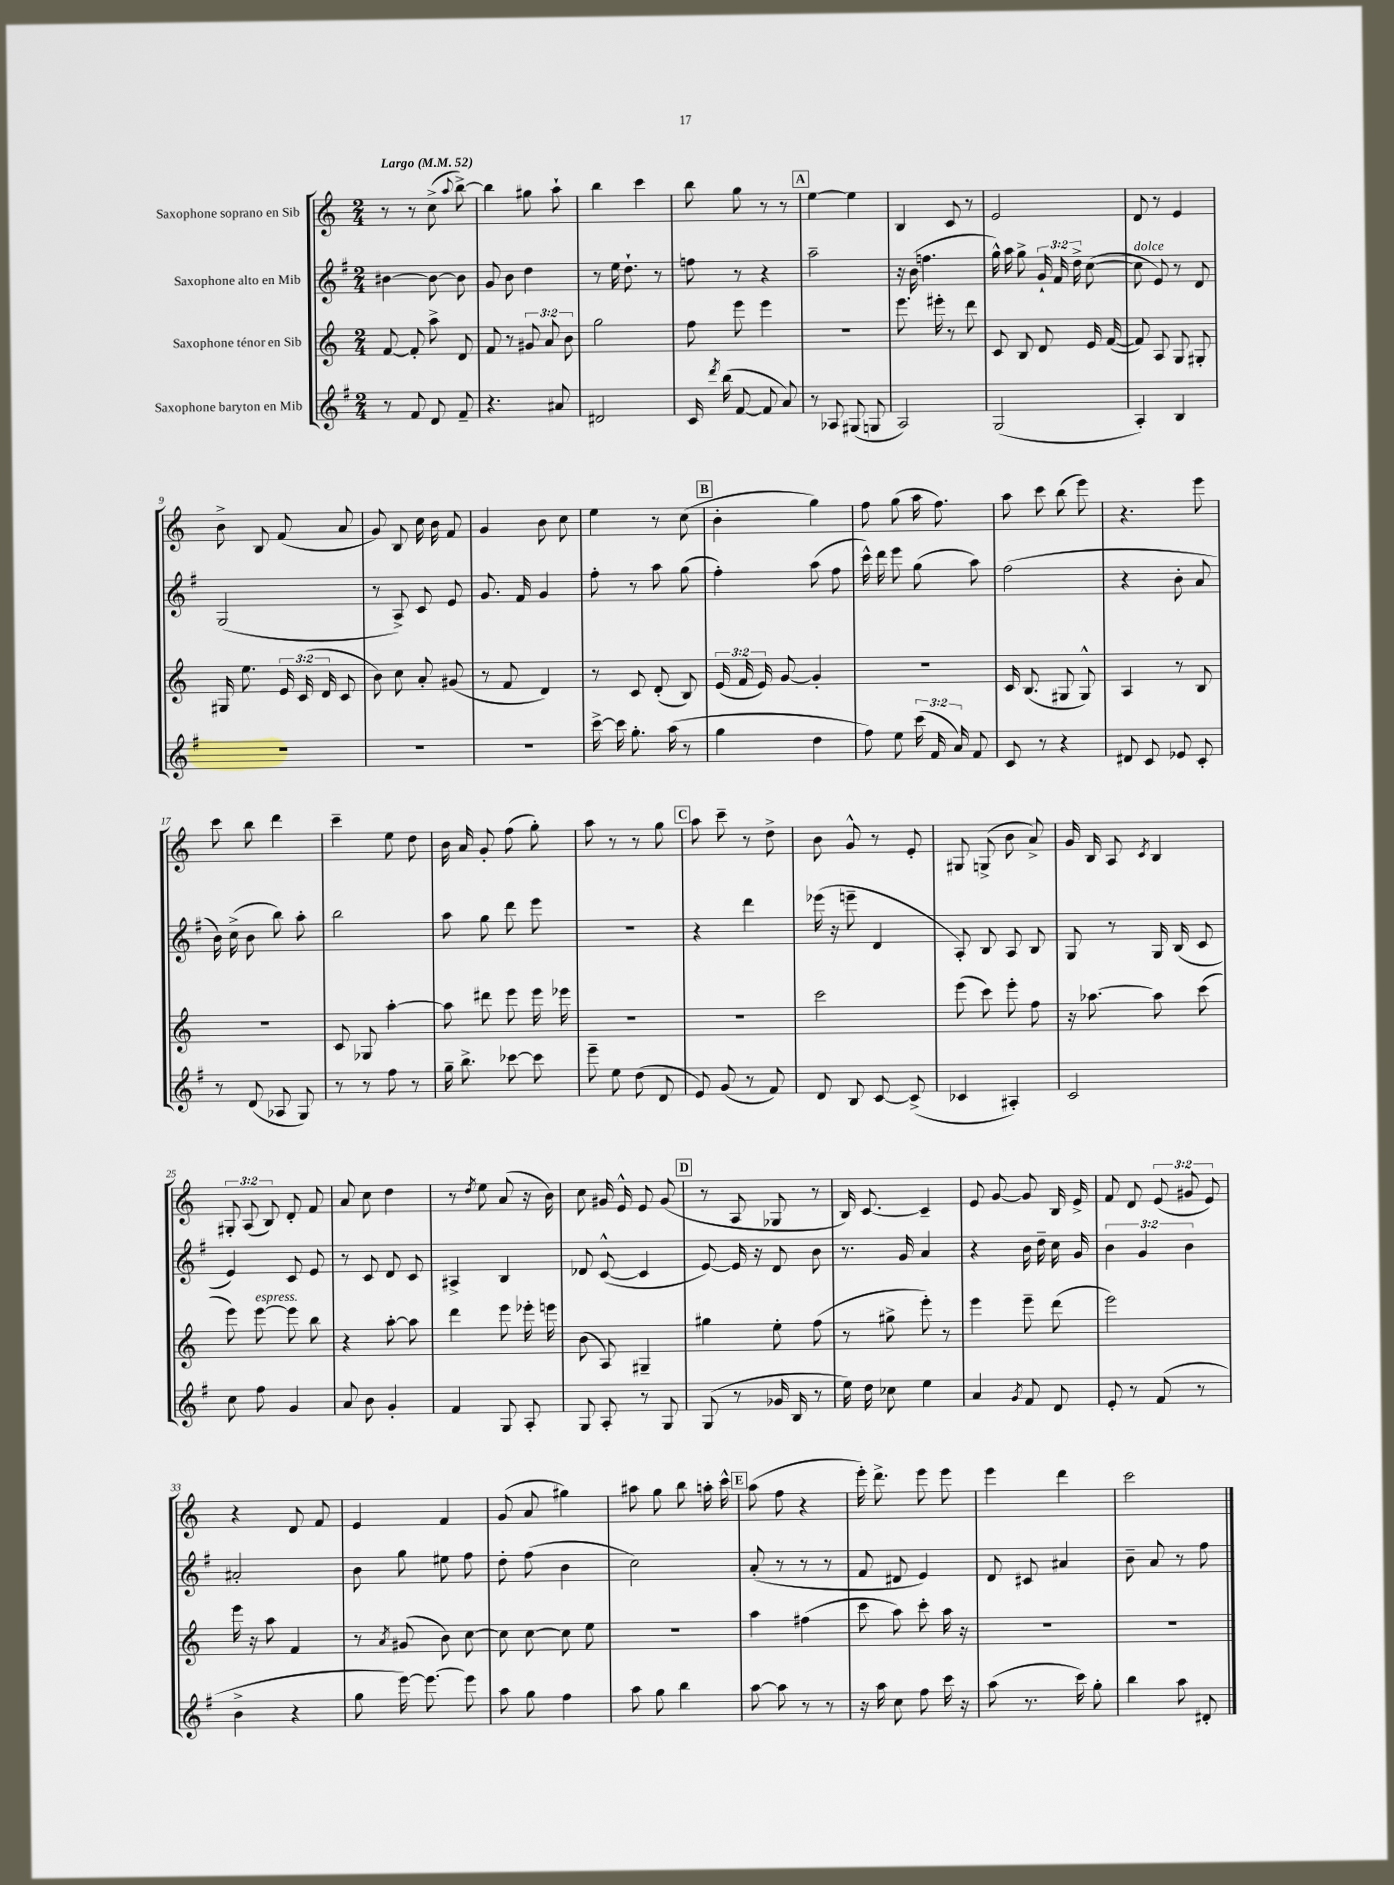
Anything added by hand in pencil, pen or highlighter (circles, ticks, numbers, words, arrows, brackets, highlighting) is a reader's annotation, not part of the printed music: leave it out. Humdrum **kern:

**kern	**kern	**kern	**kern
*part4	*part3	*part2	*part1
*staff4	*staff3	*staff2	*staff1
*I"Saxophone baryton en Mib	*I"Saxophone ténor en Sib	*I"Saxophone alto en Mib	*I"Saxophone soprano en Sib
*clefG2	*clefG2	*clefG2	*clefG2
*k[f#]	*k[]	*k[f#]	*k[]
*M2/4	*M2/4	*M2/4	*M2/4
*MM52	*MM52	*MM52	*MM52
=1	=1	=1	=1
!	!	!	!LO:TX:a:B:t=Largo
8r	[8f/	[4b#X\	8r
8f#/	8f'/]	.	8r
8d/	8aa^\	8b#\_	(8cc^\
.	.	.	8qqaa/
8f#~/	8d/	8b#\]	[8bb^\)
=2	=2	=2	=2
4.r	8f/	8g/	4bb\]
.	8r	8b\	.
.	12g#X/	4dd\	8gg#X\
.	12a/	.	.
8a#X/	.	.	8aa`\
.	12b\	.	.
=3	=3	=3	=3
2d#X/	2gg\	8r	4bb\
.	.	16ee\	.
.	.	8.dd`\	.
.	.	.	4ccc\
.	.	8r	.
=4	=4	=4	=4
16c/	8ff\	8ffn\	8bb\
8qddd/	.	.	.
(16bb\	.	.	.
[8f#/	8eee\	8r	8gg\
8f#/]	4eee\	4r	8r
8a/)	.	.	8r
!!LO:REH:place=s1:t=A
=5	=5	=5	=5
8r	2r	2aa~\	[4ee\
8A-X/	.	.	.
(8G#X/	.	.	4ee\]
8Gn/	.	.	.
=6	=6	=6	=6
2A/)	8.eee\	16r	4B/
.	.	(16b\	.
.	.	4.ffn\	.
.	16eee#X'\	.	.
.	8r	.	8c/
.	8ddd\	.	8r
=7	=7	=7	=7
(2G/	8c/	16gg^^\)	2e/
.	.	16aa\	.
.	8B/	8gg^\	.
.	8d/	24g`/	.
.	.	24f#/	.
.	.	24dd^\	.
.	16e/	([8cc\	.
.	([16f/	.	.
=8	=8	=8	=8
!	!	!LO:TX:a:i:t=dolce	!
4A'/)	8f/])	8cc\]	8d/
.	8A/	8e/)	8r
4B/	8G/	8r	4e/
.	8G#X'/	8d/	.
!!LO:LB:g=z
=9	=9	=9	=9
2r	16G#X/	(2G/	8b^\
.	8.ee\	.	.
.	.	.	8B/
.	24e/	.	(8f/
.	(24c/	.	.
.	24d/	.	.
.	8c/	.	8a/
=10	=10	=10	=10
2r	8b\)	8r	8g/)
.	8cc\	8A^/)	8B/
.	8a'/	8c/	16cc\
.	.	.	16b\
.	(8g#X/	8e/	8f/
=11	=11	=11	=11
2r	8r	8.g/	4g/
.	8f/	.	.
.	.	16f#/	.
.	4d/)	4g/	8b\
.	.	.	8cc\
=12	=12	=12	=12
[16ccc^\	8r	8ff#'\	4ee\
16ccc\]	.	.	.
8.gg'\	8c/	8r	.
.	(8d'/	8aa\	8r
(16aa\	.	.	.
8r	8B/)	(8gg\	(8cc\
!!LO:REH:place=s1:t=B
=13	=13	=13	=13
4gg\	(24e/	4ff#'\)	4b'\
.	24f/	.	.
.	24e/)	.	.
.	[8g/	.	.
4dd\	4g'/]	(8aa\	4gg\)
.	.	8ff#\	.
=14	=14	=14	=14
8ff#\)	2r	16ccc^^\)	8ff\
.	.	16ddd\	.
8ee\	.	8eee\	(8gg\
(24ccc\	.	(8gg\	16aa\
24f#/	.	.	.
.	.	.	8.ff\)
24a/)	.	.	.
8f#/	.	8aa\)	.
=15	=15	=15	=15
8c/	16c/	(2ff#\	8aa\
.	(8.B/	.	.
8r	.	.	8ccc\
4r	8G#X/	.	(8bb\
.	8G#^^/)	.	8eee\)
=16	=16	=16	=16
8d#X/	4A/	4r	4.r
8c/	.	.	.
8e-X/	8r	8b'\	.
8c'/	8B/	8a/	8eee\
!!LO:LB:g=z
=17	=17	=17	=17
8r	2r	16b\)	8ccc\
.	.	(16cc^\	.
(8d/	.	8b\	8bb\
8A-X/	.	8bb\)	4ddd\
8G/)	.	8aa'\	.
=18	=18	=18	=18
8r	8c/	2bb\	4ccc~\
8r	8G-X/	.	.
8ff#\	[4aa'\	.	8ee\
8r	.	.	8dd\
=19	=19	=19	=19
16gg~\	8aa\]	8aa\	16b\
8.bb^\	.	.	16a/
.	8ddd#X\	8gg\	8g'/
[8ccc-X\	8eee\	8ddd\	(8ff\
8ccc-\]	16eee\	8eee\	8gg'\)
.	16eee-X\	.	.
=20	=20	=20	=20
8eee~\	2r	2r	8aa\
8ee\	.	.	8r
(8dd\	.	.	8r
8d/	.	.	8gg\
!!LO:REH:place=s1:t=C
=21	=21	=21	=21
8e/)	2r	4r	8aa\
(8g/	.	.	8ccc~\
8r	.	4ddd\	8r
8f#/)	.	.	8dd^\
=22	=22	=22	=22
8d/	2ccc\	(16eee-X\	8b\
.	.	16r	.
8B/	.	8eeen~\	8g^^/
[8c/	.	4d/	8r
(8c^/]	.	.	8e'/
=23	=23	=23	=23
4c-X/	(8eee\	8A'/)	8G#X/
.	8ccc\)	8B/	(8Gn^/
4A#X'/)	8eee'\	8A/	8b\
.	8ff\	8B/	8a^/)
=24	=24	=24	=24
2c/	16r	8G/	16g/
.	[8.aa-X\	.	16B/
.	.	8r	8A/
.	.	.	8qc/
.	8aa-\]	16G/	4B/
.	.	(16B/	.
.	(8ccc\	8c/	.
!!LO:LB:g=z
=25	=25	=25	=25
8cc\	8eee\)	4e/)	12G#X'/
.	.	.	(12A/
!	!LO:TX:a:i:t=espress.	!	!
8ff#\	[8eee\	.	.
.	.	.	12B/)
4g/	8eee\]	8c/	8d'/
.	8bb\	8e/	8f/
=26	=26	=26	=26
8a/	4r	8r	8a/
8b\	.	8c/	8cc\
4g'/	[8aa'\	8d/	4dd\
.	8aa\]	8c/	.
=27	=27	=27	=27
4f#/	4ddd\	4A#X^/	8r
.	.	.	8qdd/
.	.	.	8ee\
8G/	8eee\	4B/	(8a/
8A'/	16eee-X'\	.	16r
.	16eeen\	.	16b\)
=28	=28	=28	=28
8G/	(8b\	8d-X/	8cc\
8A'/	8A/)	([8c^^/	16g#X/
.	.	.	16e^^/
8r	4G#X~/	4c/]	8e/
8G/	.	.	(8g#/
!!LO:REH:place=s1:t=D
=29	=29	=29	=29
(8G/	4gg#X\	[8e/)	8r
8r	.	16e/]	8A/
.	.	16r	.
16g-X/	8ee'\	8d/	8G-X/
16B/	.	.	.
8r	(8ff\	8b\	8r
=30	=30	=30	=30
16ee\)	8r	8.r	16B/)
16dd\	.	.	[8.c/
8cc-X\	8gg#X^\	.	.
.	.	16g/	.
4ee\	8eee'\)	4a/	4c~/]
.	8r	.	.
=31	=31	=31	=31
4a/	4eee\	4r	8e/
.	.	.	[8g/
8qg/	.	.	.
8f#/	8eee~\	16b\	8g/]
.	.	16dd~\	.
8d/	(8ddd\	16cc\	16B/
.	.	16g/	16e^/
=32	=32	=32	=32
8e'/	2eee\)	6b\	8f/
8r	.	.	8d/
.	.	6g/	.
(8f#/	.	.	(12e/
.	.	6b\	12g#X/
8r	.	.	.
.	.	.	12e/)
!!LO:LB:g=z
=33	=33	=33	=33
4b^\	16eee\	2a#X'/	4r
.	16r	.	.
.	8aa\	.	.
4r	4f/	.	8d/
.	.	.	8f/
=34	=34	=34	=34
8gg\	8r	8b\	4e/
.	8qa/	.	.
[16eee\)	(8g#X/	8gg\	.
8.eee\_	.	.	.
.	8b\)	8ee#X\	4f/
8eee\]	[8cc\	8ff#\	.
=35	=35	=35	=35
8aa\	8cc\]	8dd'\	(8g/
8gg\	[8cc\	(8ff#\	8a/
4ff#\	8cc\]	4b\	4gg#X\)
.	8ee\	.	.
=36	=36	=36	=36
8aa\	2r	2cc\)	8aa#X\
8gg\	.	.	8gg\
4bb\	.	.	8bb\
.	.	.	16aan'\
.	.	.	16ccc^^\
!!LO:REH:place=s1:t=E
=37	=37	=37	=37
[8aa\	4aa\	(8a'/	(8aa\
8aa\]	.	8r	8ff\
8r	(4ff#X\	8r	4r
8r	.	8r	.
=38	=38	=38	=38
16r	8ccc\	8f#/	16eee'\)
16aa\	.	.	8.ddd^\
8cc\	8aa\)	8d#X/	.
8ff#\	8ccc'\	4e/)	8eee\
16ccc\	16aa\	.	8eee\
16r	16r	.	.
=39	=39	=39	=39
(8aa\	2r	8d/	4eee\
8.r	.	8c#X/	.
.	.	4a#X/	4ddd\
16ccc\)	.	.	.
8gg'\	.	.	.
=40	=40	=40	=40
4bb\	2r	8b~\	2ccc\
.	.	8a/	.
8aa\	.	8r	.
8d#X'/	.	8ff#\	.
==	==	==	==
*-	*-	*-	*-
